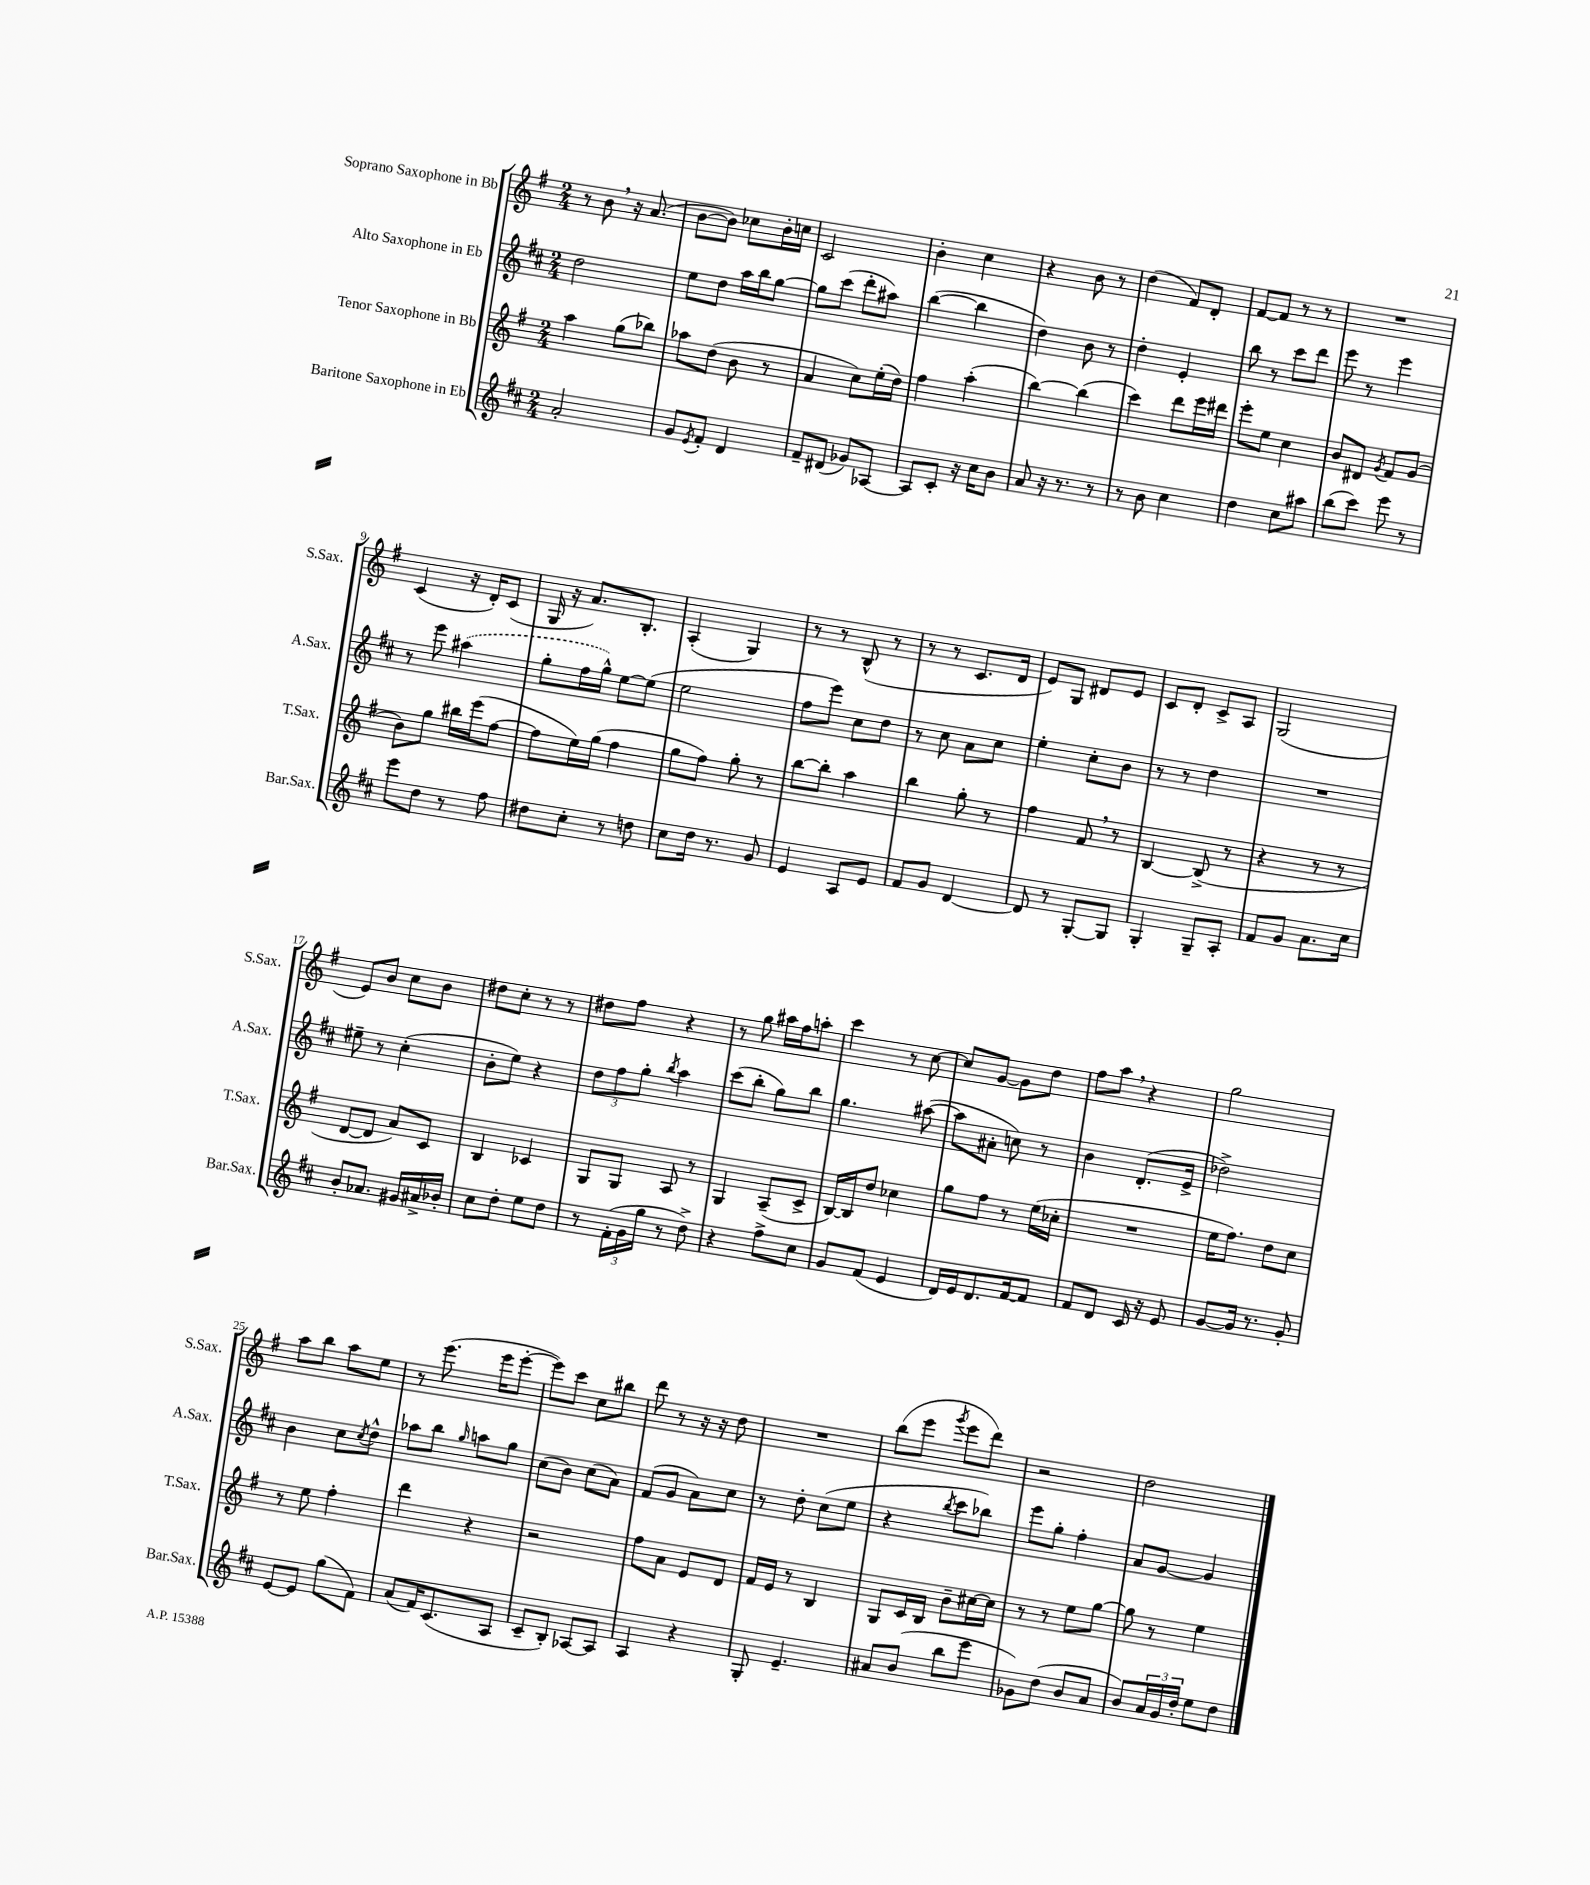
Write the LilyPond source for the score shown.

<<
\new StaffGroup <<
\new Staff = "s0" \with { instrumentName = "Soprano Saxophone in Bb" shortInstrumentName = "S.Sax." } {
    \clef treble \key g \major \numericTimeSignature \time 2/4
    r8 b'8 \breathe r16 a'8.( |
    b'8~ b'8) ces''8 b'16-. c''16 |
    c'2 |
    b'4-. c''4 |
    r4 b'8 r8 |
    d''4( fis'8) d'8-. |
    fis'8~ fis'8 r8 r8 |
    R2 |
    c'4( r16 d'16-.) c'8( |
    g16 r16 a'8.) b8.-. |
    a4-.( g4) |
    r8 r8 b8-^( r8 |
    r8 r8 c'8. d'16 |
    e'8) g8 dis'8 e'8 |
    c'8 d'8-. c'8-> a8 |
    g2( |
    e'8) b'8 c''8 b'8 |
    dis''8 c''8-. r8 r8 |
    dis''8 fis''8 r4 |
    r8 g''8 ais''16 fis''16 a''8-. |
    c'''4 r8 c''8~ |
    c''8 g'8~ g'8 d''8 |
    fis''8 a''8 \breathe r4 |
    g''2 |
    a''8 b''8 a''8 e''8 |
    r8 e'''8.( e'''16 e'''8~-. |
    e'''8) c'''8 c''8 bis''8 |
    d'''8 r8 r16 r16 d''8 |
    R2 |
    b''8( e'''8 \acciaccatura { g'''8 } e'''8 d'''8) |
    r2 |
    d''2 \bar "|." |
}
\new Staff = "s1" \with { instrumentName = "Alto Saxophone in Eb" shortInstrumentName = "A.Sax." } {
    \clef treble \key d \major \numericTimeSignature \time 2/4
    d''2 |
    e''8 d''8 a''16 b''16 g''8~ |
    g''8 cis'''8( d'''8-. ais''8) |
    b''4~( b''4 |
    d''4) b'8 r8 |
    d''4-. e'4-. |
    b''8 r8 cis'''8 d'''8 |
    e'''8 r8 e'''4 |
    r8 e'''8 \once \slurDashed ais''4( |
    g''8-. fis''16 g''16-^) e''8~ e''8( |
    e''2 |
    fis''8 e'''8) cis''8 d''8 |
    r8 cis''8 a'8 cis''8 |
    e''4-. cis''8-. b'8 |
    r8 r8 d''4 |
    R2 |
    eis''8-- r8 cis''4-.( |
    b'8-. e''8) r4 |
    \tuplet 3/2 { d''8 fis''8 g''8-. } \acciaccatura { b''8 } a''4 |
    cis'''8( b''8-. g''8) b''8 |
    g''4. ais''8~( |
    ais''8 ais'8-. c''8) r8 |
    b'4 d'8.-.( e'16-> |
    des''2->) |
    b'4 cis''8 \acciaccatura { cis''8 } d''8-^ |
    aes''8 b''8 \grace { g''16 } a''8 g''8 |
    cis''8( b'8) cis''8( a'8) |
    fis'8( g'8 a'8) cis''8 |
    r8 d''8-. cis''8( e''8 |
    r4 \acciaccatura { b''8 } cis'''8 bes''8) |
    e'''8 g''8-. fis''4-. |
    a'8 g'8~ g'4 \bar "|." |
}
\new Staff = "s2" \with { instrumentName = "Tenor Saxophone in Bb" shortInstrumentName = "T.Sax." } {
    \clef treble \key g \major \numericTimeSignature \time 2/4
    a''4 g''8( bes''8) |
    aes''8 d''8( b'8 r8 |
    a'4 c''8) e''16-.( d''16) |
    fis''4 a''4-.( |
    b''4~) b''4( |
    c'''4) d'''8 e'''16 dis'''16 |
    e'''8-. e''8 c''4 |
    b'8 dis'8 \acciaccatura { g'8 } fis'8 g'8( |
    b'8) g''8 bis''16 e'''16( fis''8~ |
    fis''8 e''16) g''16( fis''4 |
    g''8 fis''8) g''8-. r8 |
    b''8~ b''8-. a''4 |
    b''4 g''8-. r8 |
    fis''4 fis'8 \breathe r8 |
    b4~ b8->( r8 |
    r4 r8 r8 |
    d'8~ d'8 a'8) c'8 |
    b4 ces'4 |
    g8 g8 a8 r8 |
    g4 a8--( c'8-> |
    b16~) b16 d''8 ces''4 |
    g''8 fis''8 r8 e''16( ces''16-. |
    R2 |
    e''16 fis''8.) d''8 c''8 |
    r8 e''8 fis''4-. |
    d'''4 r4 |
    r2 |
    fis''8 a'8 e'8 d'8 |
    fis'16 e'16 r8 b4 |
    g8 c'16 b16 b'8-- cis''16~ cis''16 |
    r8 r8 e''8 g''8~ |
    g''8 r8 e''4 \bar "|." |
}
\new Staff = "s3" \with { instrumentName = "Baritone Saxophone in Eb" shortInstrumentName = "Bar.Sax." } {
    \clef treble \key d \major \numericTimeSignature \time 2/4
    a'2-. |
    g'8 \acciaccatura { e'8 } fis'8-. d'4 |
    fis'8-- dis'8( ges'8) aes8~ |
    aes8 cis'8-. r16 cis''16 b'8 |
    a'8 r16 r8. r8 |
    r8 b'8 cis''4 |
    d''4 cis''8 ais''8 |
    b''8( cis'''8) e'''8 r8 |
    e'''8 d''8 r8 fis''8 |
    dis''8 cis''8-. r8 d''8 |
    cis''8 d''16 r8. g'8 |
    e'4 a8 e'8 |
    fis'8 g'8 d'4~ |
    d'8 r8 g8~-. g8 |
    g4-. g8-- a8-. |
    fis'8 g'8 a'8. cis''16 |
    b'8-. aes'8. gis'16 ais'16-> bes'16-. |
    cis''8 d''8-. e''8 d''8 |
    r8 \tuplet 3/2 { fis'16-.( g'16 g''16 } r8 d''8->) |
    r4 fis''8-> cis''8 |
    g'8 fis'8( e'4 |
    d'16) e'16 d'8. fis'16~ fis'8 |
    fis'8 d'8 cis'16 r16 e'8 |
    g'8~ g'16 r8. g'8-. |
    e'8~ e'8 g''8( fis'8) |
    a'8( fis'16) cis'8.( a8 |
    cis'8-- b8-.) aes8~ aes8 |
    a4 r4 |
    g8-. e'4.-- |
    ais'8 b'8( b''8 e'''8 |
    ges'8) d''8( b'8 a'8 |
    b'8) \tuplet 3/2 { a'16 g'16 d''16-. } e''8 d''8 \bar "|." |
}
>>
>>
